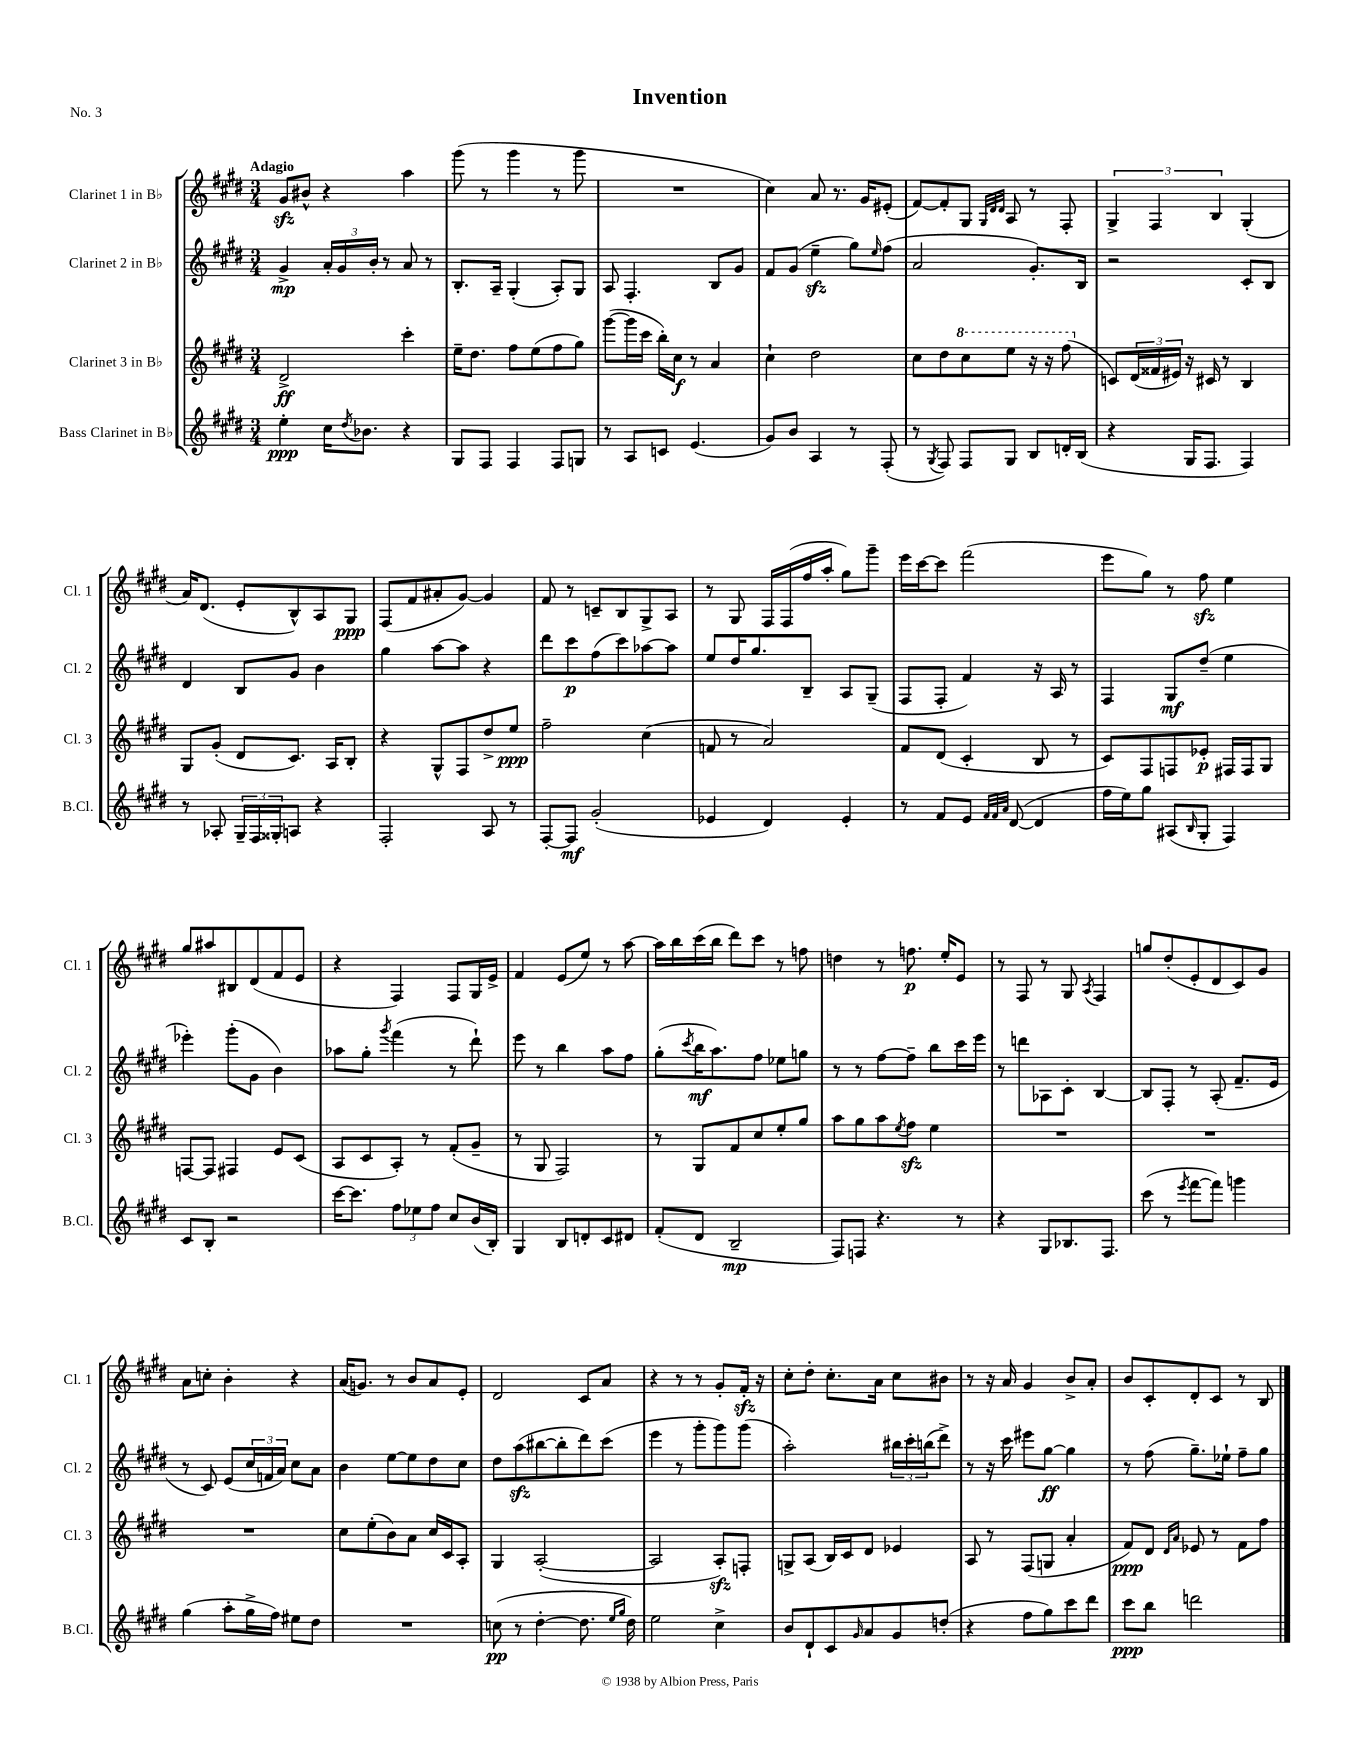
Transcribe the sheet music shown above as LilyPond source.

\header { title = "Invention" piece = "No. 3" }
<<
\new StaffGroup <<
\new Staff = "s0" \with { instrumentName = "Clarinet 1 in Bb" shortInstrumentName = "Cl. 1" } {
    \clef treble \key e \major \numericTimeSignature \time 3/4 \tempo "Adagio"
    gis'8\sfz bis'8-^ r4 a''4 |
    gis'''8( r8 gis'''4 r8 gis'''8 |
    R2. |
    cis''4) a'8 r8. gis'16 eis'8-.( |
    fis'8~) fis'8-. gis8 \grace { gis32 dis'32 dis'32 } a8 r8 fis8-. |
    \tuplet 3/2 { gis4-> fis4 b4 } gis4-.( |
    a'16) dis'8.( e'8-. b8-^) a8 gis8\ppp |
    fis8( fis'8 ais'8-. gis'8~) gis'4 |
    fis'8 r8 c'8-- b8 gis8-> a8 |
    r8 gis8 fis16 fis16( fis''16 a''16-. gis''8) gis'''8-- |
    e'''16 cis'''16~ cis'''8 fis'''2( |
    e'''8 gis''8) r8 fis''8\sfz e''4 |
    gis''8 ais''8 bis8 dis'8( fis'8 e'8 |
    r4 fis4) fis8 gis16 e'16-> |
    fis'4 e'8( e''8) r8 a''8~ |
    a''16 b''16 cis'''16( b''16 dis'''8) cis'''8 r8 f''8 |
    d''4 r8 f''8.\p e''16-. e'8 |
    r8 fis8 r8 gis8 \acciaccatura { a8 } fis4 |
    g''8 dis''8-.( e'8-. dis'8 cis'8) gis'8 |
    a'8 c''8-. b'4-. r4 |
    a'16( g'8.) r8 b'8 a'8 e'8-. |
    dis'2 cis'8 a'8 |
    r4 r8 r8 gis'8-. fis'16-.\sfz r16 |
    cis''8-. dis''8-. cis''8.-. a'16 cis''8 bis'8 |
    r8 r16 a'16 gis'4 b'8-> a'8-. |
    b'8 cis'8-. dis'8-. cis'8 r8 b8 \bar "|." |
}
\new Staff = "s1" \with { instrumentName = "Clarinet 2 in Bb" shortInstrumentName = "Cl. 2" } {
    \clef treble \key e \major \numericTimeSignature \time 3/4
    gis'4->\mp \tuplet 3/2 { a'16-. gis'16 b'16-. } r8 a'8 r8 |
    b8.-. a16-- gis4-.( a8-.) gis8 |
    a8 fis4.-. b8 gis'8 |
    fis'8 gis'8( e''4--\sfz gis''8) \grace { e''16 } fis''8( |
    a'2 gis'8.-.) b16 |
    r2 cis'8-. b8 |
    dis'4 b8 gis'8 b'4 |
    gis''4 a''8~ a''8 r4 |
    dis'''8 cis'''8\p fis''8( cis'''8) aes''8~ aes''8 |
    e''8 dis''16 gis''8. b8-- a8 gis8--( |
    fis8 fis8-. fis'4) r16 a16 r8 |
    fis4 gis8\mf dis''8--( e''4 |
    ees'''4-.) gis'''8-.( gis'8 b'4) |
    aes''8 gis''8-. \acciaccatura { gis'''8 } fis'''4( r8 dis'''8-!) |
    e'''8 r8 b''4 a''8 fis''8 |
    gis''8-.( \acciaccatura { cis'''8 } b''16\mf a''8.) fis''8 ees''8 g''8 |
    r8 r8 fis''8~ fis''8-- b''8 cis'''16 e'''16 |
    r8 d'''8 aes8 cis'8-. b4~ |
    b8 fis8-. r8 a8-.( fis'8.-- e'16 |
    r8 cis'8) e'8( \tuplet 3/2 { cis''16 f'16 a'16) } cis''8 a'8 |
    b'4 e''8~ e''8 dis''8 cis''8 |
    dis''8 a''8\sfz( bis''8~ bis''8-. dis'''8) cis'''8( |
    e'''4 r8 gis'''8-. gis'''8) gis'''8( |
    a''2-.) \tuplet 3/2 { bis''16 cis'''16-. b''16( } dis'''8->) |
    r8 r16 cis'''16 eis'''8 gis''8~\ff gis''4 |
    r8 fis''8( gis''8.--) ees''16-! fis''8-- gis''8 \bar "|." |
}
\new Staff = "s2" \with { instrumentName = "Clarinet 3 in Bb" shortInstrumentName = "Cl. 3" } {
    \clef treble \key e \major \numericTimeSignature \time 3/4
    dis'2->\ff cis'''4-. |
    e''16-- dis''8. fis''8 e''8( fis''8 gis''8) |
    gis'''8~( gis'''16 cis'''16 b''16-.) cis''16\f r8 a'4 |
    cis''4-! dis''2 |
    cis''8 dis''8 \ottava #1 cis'''8 e'''8 r16 r16 fis'''8( \ottava #0 |
    c'8) \tuplet 3/2 { dis'16( fisis'16 eis'16) } r16 cis'16 r8 b4 |
    gis8 gis'8-.( dis'8 cis'8.) a16 b8-. |
    r4 gis8-^ fis8 dis''8-> e''8\ppp |
    fis''2-- cis''4( |
    f'8 r8 a'2) |
    fis'8 dis'8( cis'4-. b8 r8 |
    cis'8) fis8 f8 ees'8-.\p fis16 fis16 gis8 |
    f8~ f8 fis4 e'8 cis'8( |
    a8 cis'8 a8-.) r8 fis'8-.( gis'8-- |
    r8 gis8 fis2) |
    r8 gis8 fis'8 cis''8 e''8-. gis''8 |
    a''8 gis''8 a''8 \acciaccatura { e''8 } fis''8\sfz e''4 |
    R2. |
    R2. |
    R2. |
    cis''8 e''8-.( b'8) a'8 cis''16 cis'16 a8-. |
    gis4 a2~-.( |
    a2 a8-.\sfz) f8-. |
    g8-> a8( b16) cis'16 dis'8 ees'4 |
    a8 r8 fis8( g8 a'4-. |
    fis'8\ppp) dis'8 \grace { dis'16 a'16 } ees'8 r8 fis'8 fis''8 \bar "|." |
}
\new Staff = "s3" \with { instrumentName = "Bass Clarinet in Bb" shortInstrumentName = "B.Cl." } {
    \clef treble \key e \major \numericTimeSignature \time 3/4
    e''4-.\ppp cis''16 \acciaccatura { dis''8 } bes'8. r4 |
    gis8 fis8 fis4 fis8 g8 |
    r8 a8 c'8 e'4.( |
    gis'8) b'8 a4 r8 fis8-.( |
    r8 \acciaccatura { gis8 } fis8) fis8 gis8 b8 d'16-. b16( |
    r4 gis16 fis8. fis4) |
    r8 aes8-. \tuplet 3/2 { gis16-- fis16 gisis16-. } a8 r4 |
    fis2-. a8 r8 |
    fis8~-. fis8\mf gis'2-.( |
    ees'4 dis'4) ees'4-. |
    r8 fis'8 e'8 \grace { fis'32 fis'32 a'32 } dis'8~( dis'4 |
    fis''16 e''16) gis''8 ais8( \grace { b16 } gis8-. fis4) |
    cis'8 b8-. r2 |
    cis'''16~ cis'''8. \tuplet 3/2 { fis''8 ees''8 fis''8 } cis''8 b'16( b16-.) |
    gis4 b8 d'8-. cis'8 dis'8 |
    fis'8-.( dis'8 b2--\mp |
    fis8) f8 r4. r8 |
    r4 gis8 bes8. fis8. |
    cis'''8( r8 \acciaccatura { e'''8 } fis'''8~ fis'''8) g'''4 |
    gis''4( a''8-. gis''16-> fis''16) eis''8 dis''8 |
    R2. |
    c''8\pp( r8 dis''4~-. dis''8. \grace { e''16 gis''16 } dis''16) |
    e''2 cis''4-> |
    b'8 dis'8-! cis'8 \grace { gis'16 } a'8 gis'8 d''8-.( |
    r4 fis''8 gis''8) cis'''8 dis'''8 |
    cis'''8\ppp b''8 d'''2 \bar "|." |
}
>>
>>
\layout { \context { \Score \remove "Bar_number_engraver" } }
